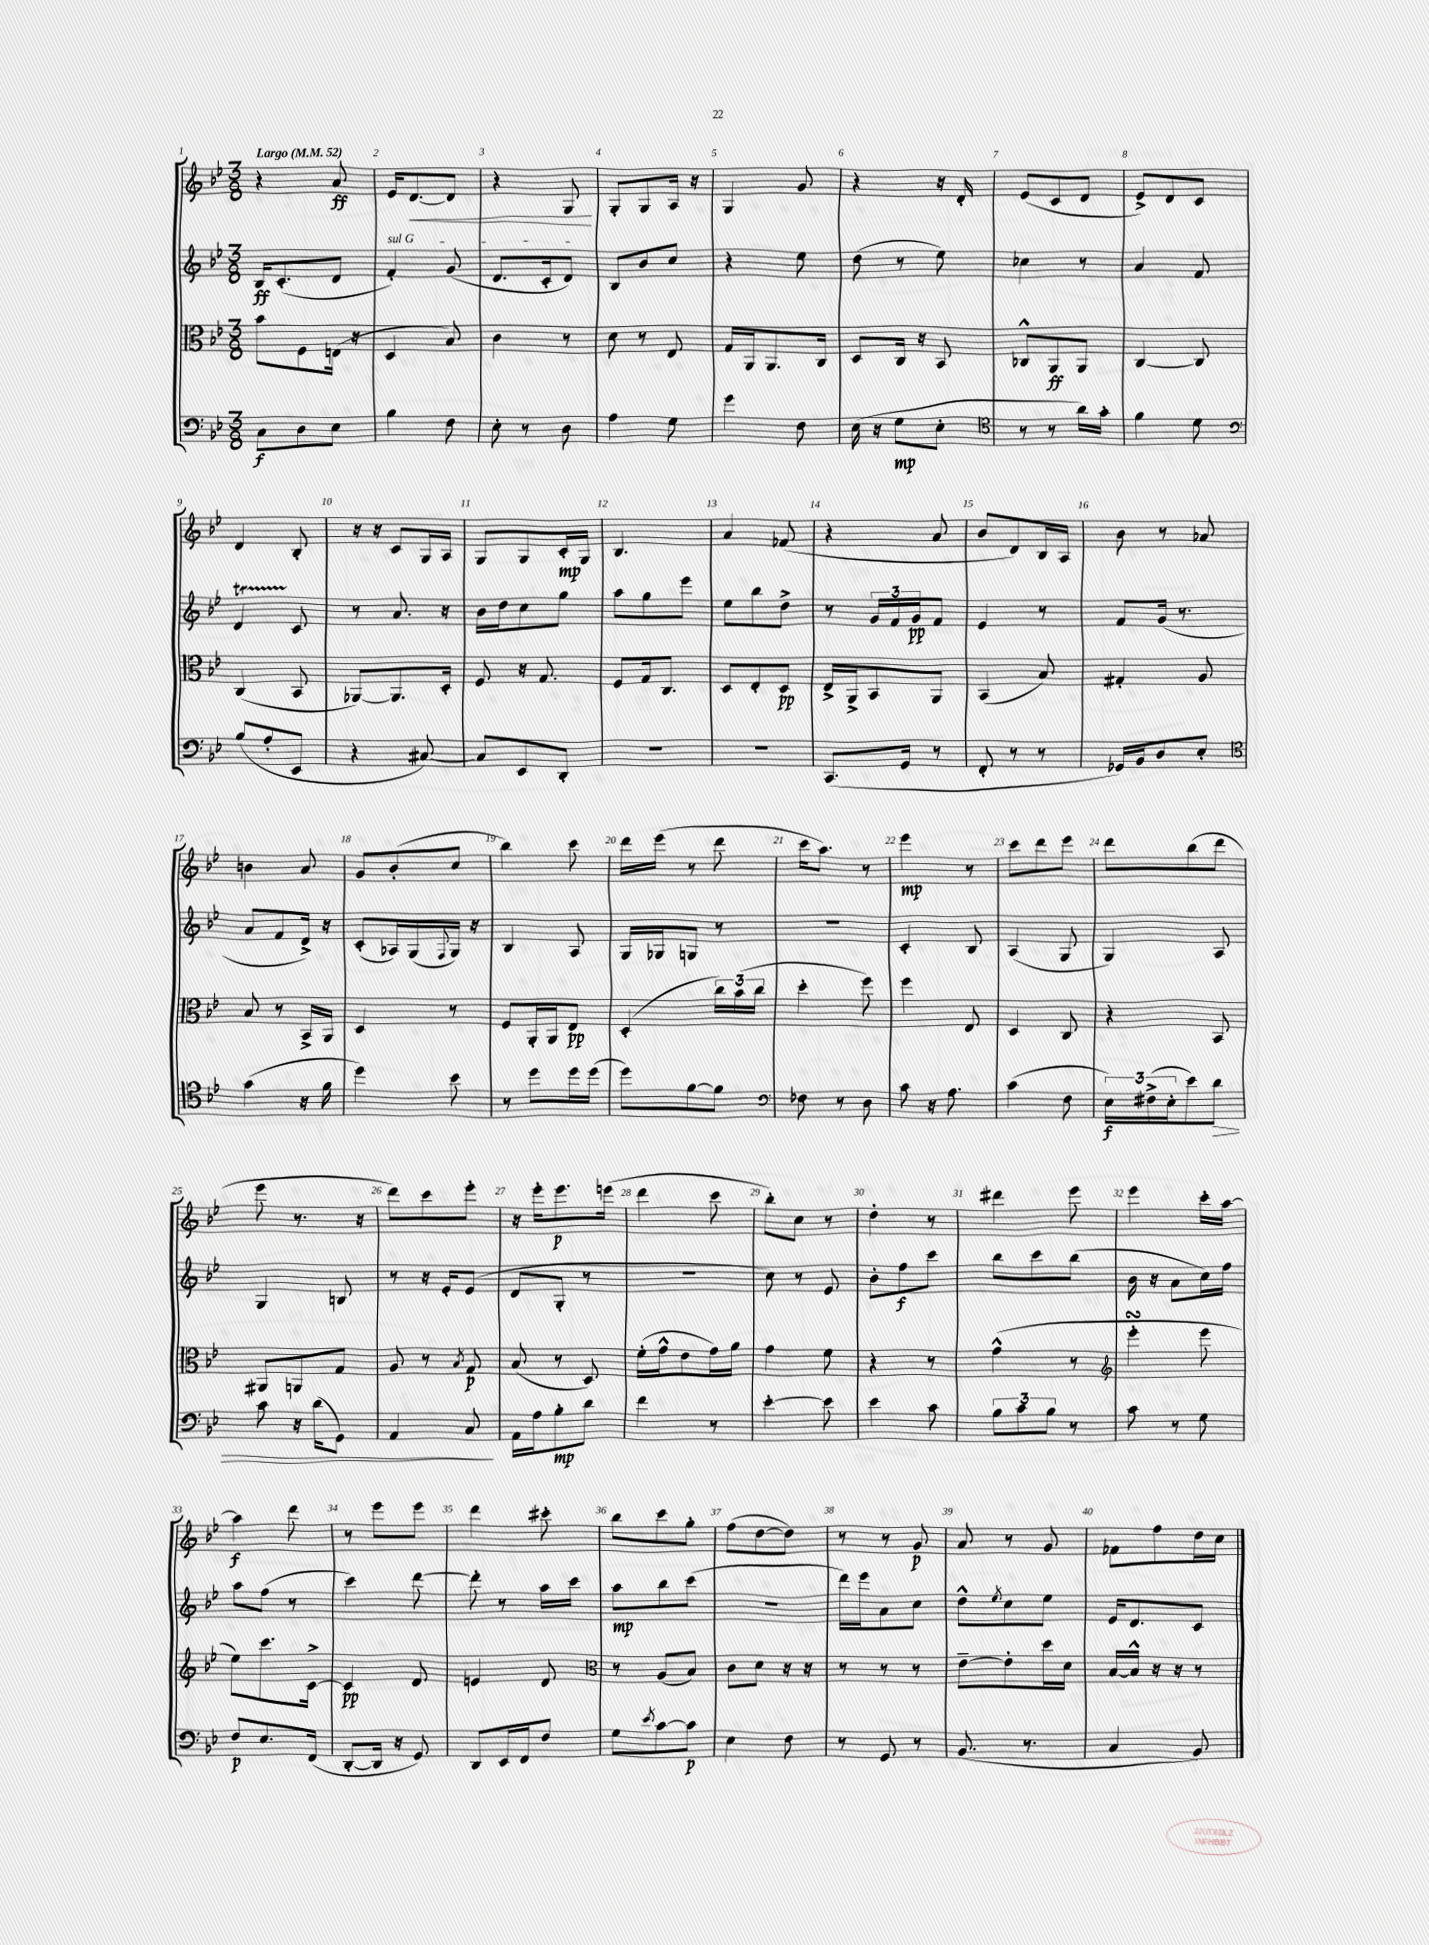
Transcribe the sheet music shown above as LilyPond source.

<<
\new StaffGroup <<
\new Staff = "s0" {
    \clef treble \key bes \major \numericTimeSignature \time 3/8 \tempo "Largo" 4 = 52
    r4 a'8\ff |
    ees'16 d'8.~\< d'8 |
    r4 g8\! |
    g8-. g8 a16 r16 |
    g4 g'8 |
    r4 r16 d'16-. |
    ees'8( c'8 d'8 |
    ees'8->) d'8 c'8 |
    d'4 bes8-. |
    r16 r16 c'8 g16 a16 |
    g8 g8 c'16-.\mp g16 |
    bes4. |
    a'4 fes'8( |
    r4 a'8 |
    bes'8 d'8) bes16 a16 |
    bes'8 r8 aes'8 |
    b'4 a'8 |
    g'8 bes'8-.( c''8 |
    bes''4) c'''8 |
    d'''16 ees'''16( r8 d'''8 |
    c'''16 a''8.) r8 |
    ees'''4\mp r8 |
    c'''8 d'''8 ees'''8 |
    d'''8 bes''8( d'''8 |
    ees'''8 r8. r16 |
    d'''8) c'''8 ees'''8-. |
    r16 ees'''16-. ees'''8.\p e'''16( |
    d'''4 c'''8 |
    bes''8-.) c''8 r8 |
    d''4-. r8 |
    dis'''4 ees'''8 |
    ees'''4 c'''16-. a''16~ |
    a''4\f d'''8 |
    r8 ees'''8 ees'''8 |
    d'''4 cis'''8-. |
    bes''8 c'''8 g''8-. |
    f''8( d''8~ d''8) |
    r8 r8 g'8\p |
    a'8 r8 g'8 |
    fes'8 f''8 d''16 c''16 \bar "|." |
}
\new Staff = "s1" {
    \clef treble \key bes \major \numericTimeSignature \time 3/8
    bes16\ff c'8.-.( d'8 |
    \once \override TextSpanner.bound-details.left.text = \markup { \italic "sul G" } f'4-.\startTextSpan) g'8( |
    d'8. c'16-. d'8\stopTextSpan) |
    bes8 bes'8 c''8 |
    r4 ees''8 |
    d''8( r8 ees''8) |
    ces''4 r8 |
    a'4 f'8 |
    d'4\startTrillSpan c'8\stopTrillSpan |
    r8 a'8. r16 |
    bes'16 d''16 c''8 g''8 |
    a''8 g''8 ees'''8 |
    ees''8 bes''8 d''8-> |
    r8 \tuplet 3/2 { g'16 f'16 g'16\pp } f'8 |
    ees'4 r8 |
    f'8 g'16( r8. |
    a'8 f'8 d'16->) r16 |
    c'8-.( aes16) g16( \appoggiatura { f8 } g16) r16 |
    bes4 a8 |
    g16 ges16 g8 r8 |
    R4. |
    c'4-. bes8 |
    a4( g8 |
    g4) a8 |
    g4 b8 |
    r8 r16 ees'16-. ees'8( |
    d'8 g8-. r8 |
    R4. |
    c''8) r8 ees'8 |
    bes'8-. f''8\f c'''8 |
    bes''8 c'''8 bes''8( |
    bes'16 r16 a'8 c''16) f''16 |
    a''8 f''8( r8 |
    c'''4) d'''8~ |
    d'''8-. r8 a''16 c'''16 |
    a''8\mp bes''8 c'''8( |
    R4. |
    d'''16) ees'''16 a'8 c''8 |
    d''8-^ \acciaccatura { ees''8 } c''8 ees''8 |
    ees'16 d'8. c'8 \bar "|." |
}
\new Staff = "s2" {
    \clef alto \key bes \major \numericTimeSignature \time 3/8
    bes'8 f8 e16( r16 |
    d4 bes8) |
    c'4 r8 |
    d'8 r8 ees8 |
    g16 a,16 a,8. c16 |
    d8 c16 r16 bes,8 |
    ces8-^ a,8\ff a,8 |
    c4~ c8 |
    c4( bes,8 |
    aes,8~) aes,8. d16-. |
    f8 r16 g8. |
    f8 g16 c8. |
    d8 ees8-. d8\pp |
    ees16-> a,16-> bes,8 a,8 |
    bes,4( bes8) |
    gis4-. a8 |
    bes8 r8 bes,16-> a,16 |
    d4 r8 |
    f8 a,16-. a,16 ees8\pp |
    d4-.( \tuplet 3/2 { c''16) bes'16( c''16 } |
    d''4-. f''8) |
    f''4 ees8 |
    d4 c8 |
    r4 bes,8 |
    ais,8 a,8 g8 |
    a8 r8 \acciaccatura { bes8 } g8\p |
    bes8( r8 d8) |
    f'16-.( g'16-^ ees'8 g'16) a'16 |
    g'4 f'8 |
    r4 r8 |
    g'4-^( r8 |
    \clef treble ees'''4-.\turn ees'''8 |
    ees''8) c'''8. c'16~-> |
    c'4\pp d'8 |
    e'4 d'8 |
    \clef alto r8 a8( bes8) |
    c'8 d'8 r16 r16 |
    r8 r8 r8 |
    ees'8~-- ees'8-. d''16 d'16 |
    bes16~ bes16-^ r16 r16 r8 \bar "|." |
}
\new Staff = "s3" {
    \clef bass \key bes \major \numericTimeSignature \time 3/8
    c8\f d8 ees8 |
    bes4 f8 |
    ees8-. r8 d8 |
    a4 g8 |
    g'4 f8 |
    ees16( r16 g8\mp ees8-. |
    \clef tenor r8 r8 a'16) g'16-. |
    f'4 d'8 |
    \clef bass bes8( a8-. ees,8 |
    r4 cis8~) |
    cis8 ees,8 d,8-. |
    R4. |
    R4. |
    c,8.( g,16 r8 |
    f,8-. r8 r8 |
    ges,16) bes,16 d8 ees8-. |
    \clef tenor g'4( r16 f'16 |
    d''4) bes'8 |
    r8 d''8 d''16 d''16( |
    d''8) f'8~ f'8 |
    \clef bass fes8 r8 d8 |
    c'8 r16 a8. |
    c'4( f8 |
    \tuplet 3/2 { ees16\f) fis16->( ees16-. } ees'8) d'8\> |
    c'8 r16 d'16( g,8) |
    a,4 c8\! |
    a,16 a16 bes8-.\mp d'8 |
    f'4 r8 |
    ees'4~-. ees'8 |
    ees'4 c'8 |
    \tuplet 3/2 { bes8 c'8 bes8 } r8 |
    c'8 r8 g8 |
    f8\p ees8. f,16( |
    d,8~-. d,16 r16 g,8) |
    d,8 ees,16 f,16 f8 |
    g8 \acciaccatura { ees'8 } c'8~ c'8\p |
    ees4 f8 |
    r8 g,8 r8 |
    bes,8.( r8. |
    c4 bes,8) \bar "|." |
}
>>
>>
\layout { \context { \Score \override BarNumber.break-visibility = ##(#f #t #t) barNumberVisibility = #all-bar-numbers-visible } }
